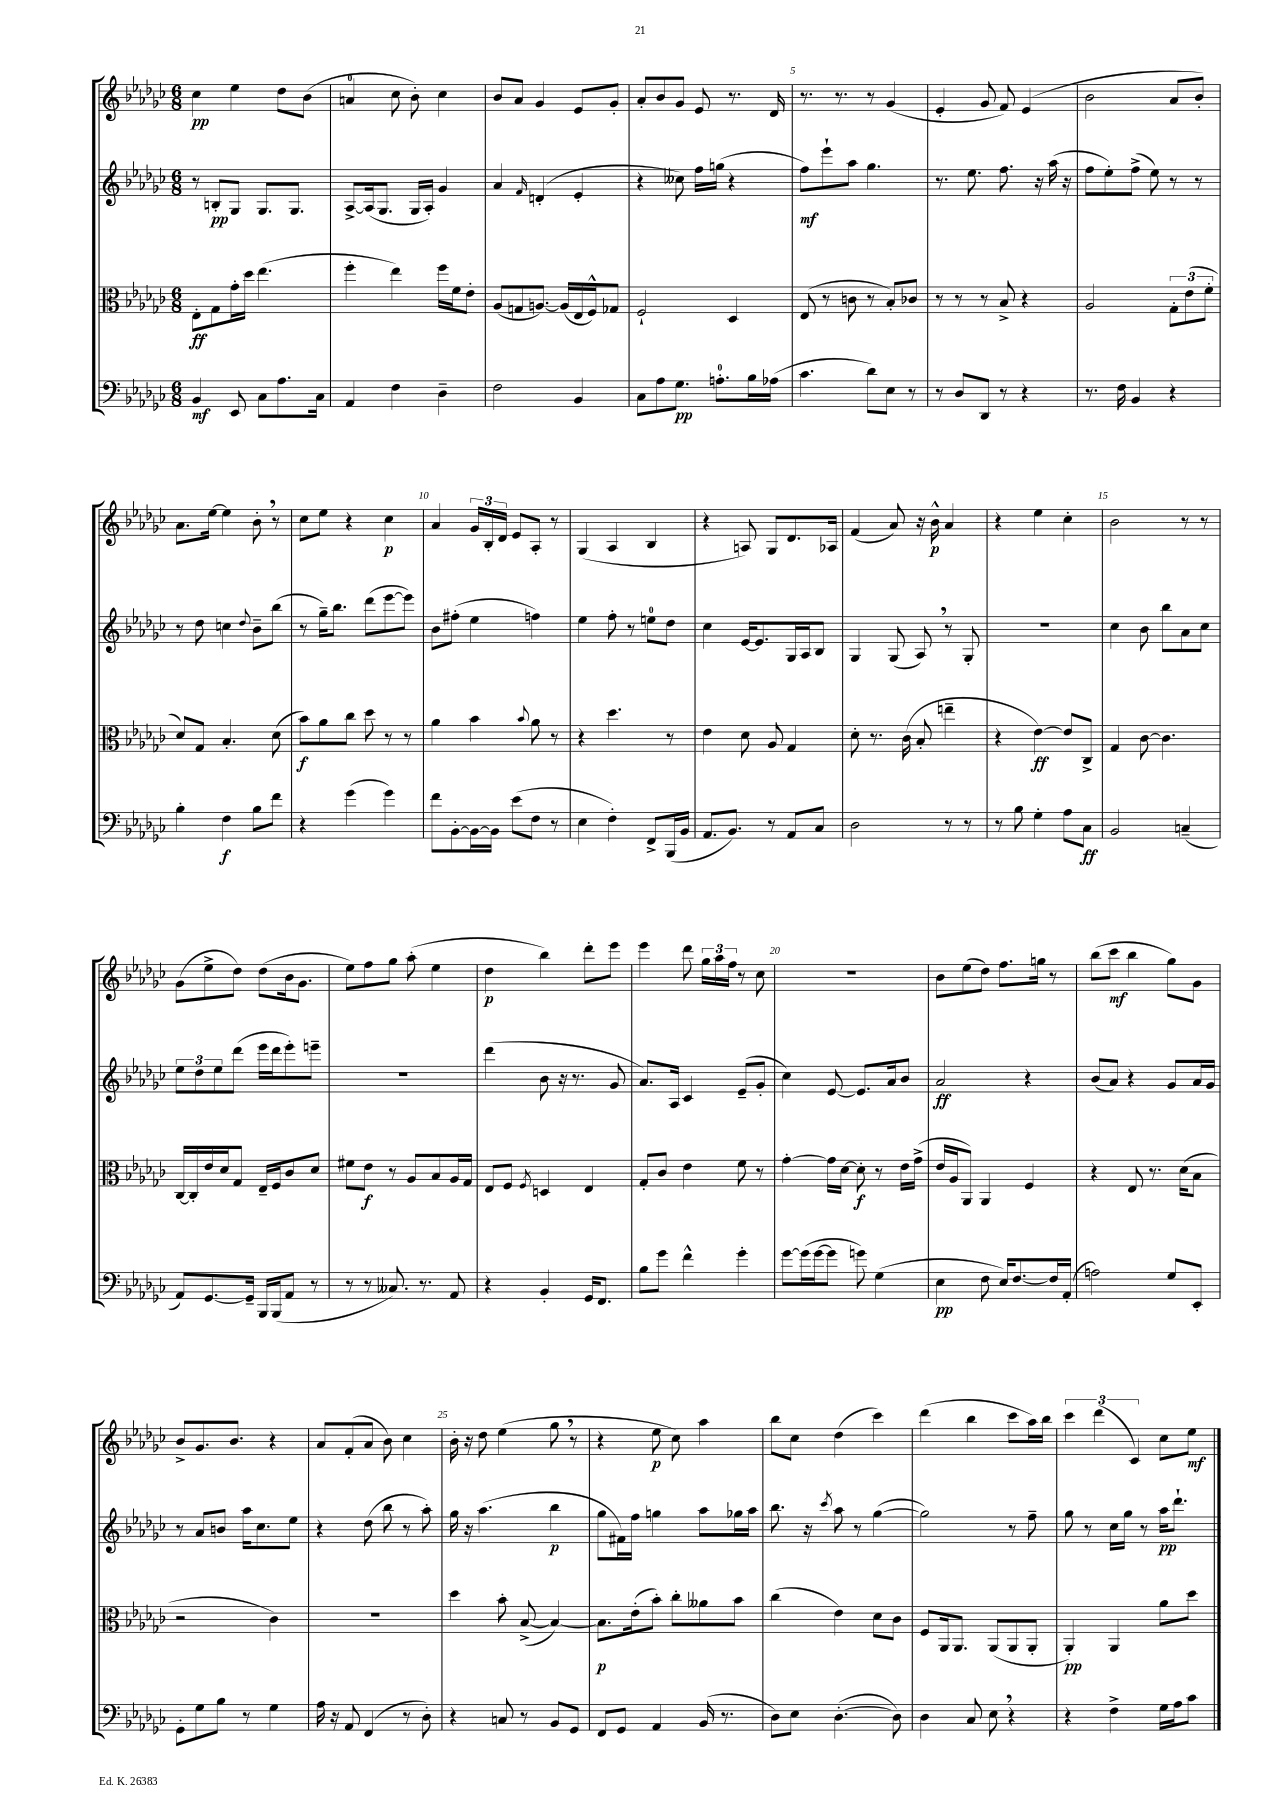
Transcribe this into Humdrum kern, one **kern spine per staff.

**kern	**dynam	**kern	**dynam	**kern	**dynam	**kern	**dynam
*part4	*part4	*part3	*part3	*part2	*part2	*part1	*part1
*staff4	*staff4	*staff3	*staff3	*staff2	*staff2	*staff1	*staff1
*clefF4	*	*clefC3	*	*clefG2	*	*clefG2	*
*k[b-e-a-d-g-c-]	*	*k[b-e-a-d-g-c-]	*	*k[b-e-a-d-g-c-]	*	*k[b-e-a-d-g-c-]	*
*M6/8	*	*M6/8	*	*M6/8	*	*M6/8	*
=1	=1	=1	=1	=1	=1	=1	=1
4BB-/	mf	8E-'\L	ff	8r	.	4cc-\	pp
.	.	8G-\	.	8Bn'/L	pp	.	.
8EE-/	.	16g-'\L	.	8G-/J	.	4ee-\	.
.	.	16dd-\JJ	.	.	.	.	.
8C-\L	.	(4.ee-\	.	8.G-/L	.	.	.
8.A-\	.	.	.	.	.	8dd-\L	.
.	.	.	.	8.G-/J	.	.	.
.	.	.	.	.	.	(8b-\J	.
16C-\Jk	.	.	.	.	.	.	.
=2	=2	=2	=2	=2	=2	=2	=2
4AA-/	.	4ff'\	.	[8A-^/L	.	4an/	.
.	.	.	.	(16A-/k]	.	.	.
.	.	.	.	8.G-/J	.	.	.
4F\	.	4ee-\)	.	.	.	8cc-\	.
.	.	.	.	16G-/LL	.	8b-'\)	.
.	.	.	.	16A-'/JJ)	.	.	.
4D-~\	.	16ff\LL	.	4g-/	.	4cc-\	.
.	.	16f\J	.	.	.	.	.
.	.	8e-'\J	.	.	.	.	.
=3	=3	=3	=3	=3	=3	=3	=3
2F\	.	(8A-/L	.	4a-/	.	8b-/L	.
.	.	8Gn/	.	.	.	8a-/J	.
.	.	.	.	16qqf/	.	.	.
.	.	[8.An/J)	.	(4dn'/	.	4g-/	.
.	.	(16A/LL]	.	.	.	.	.
4BB-/	.	16E-/	.	4e-'/	.	8e-/L	.
.	.	16F^^/J)	.	.	.	.	.
.	.	8G-X/J	.	.	.	8g-'/J	.
=4	=4	=4	=4	=4	=4	=4	=4
8C-\L	.	2F`/	.	4r	.	8a-'/L	.
8A-\	.	.	.	.	.	8b-/	.
8.G-\J	pp	.	.	8cc--X\)	.	8g-/J	.
.	.	.	.	16ff\LL	.	8e-/	.
8.An'\L	.	.	.	(16ggn\JJ	.	.	.
.	.	4D-/	.	4r	.	8.r	.
16B-\L	.	.	.	.	.	.	.
(16A-X\JJ	.	.	.	.	.	16d-/	.
=5	=5	=5	=5	=5	=5	=5	=5
4.c-\	.	(8E-/	.	8ff\L)	mf	8.r	.
.	.	8r	.	8eee-`\	.	.	.
.	.	.	.	.	.	8.r	.
.	.	8cn\	.	8aa-\J	.	.	.
8d-\L)	.	8r	.	4.gg-\	.	8r	.
8E-\J	.	8B-'/L)	.	.	.	(4g-/	.
8r	.	8c-X/J	.	.	.	.	.
=6	=6	=6	=6	=6	=6	=6	=6
8r	.	8r	.	8.r	.	4e-'/	.
8D-/L	.	8r	.	.	.	.	.
.	.	.	.	8.ee-\	.	.	.
8DD-/J	.	8r	.	.	.	8g-/	.
8r	.	8B-^/	.	8.ff\	.	8f/)	.
4r	.	4r	.	.	.	(4e-/	.
.	.	.	.	16r	.	.	.
.	.	.	.	(16aa-\	.	.	.
.	.	.	.	16r	.	.	.
=7	=7	=7	=7	=7	=7	=7	=7
8.r	.	2A-/	.	8ff\L	.	2b-\	.
.	.	.	.	8ee-'\)	.	.	.
16F\	.	.	.	.	.	.	.
4BB-/	.	.	.	(8ff^\J	.	.	.
.	.	.	.	8ee-\)	.	.	.
4r	.	12G-'\L	.	8r	.	8a-/L	.
.	.	(12e-\	.	.	.	.	.
.	.	.	.	8r	.	8b-'/J)	.
.	.	12f'\J	.	.	.	.	.
!!LO:LB:g=z
=8	=8	=8	=8	=8	=8	=8	=8
4B-'\	.	8d-/L)	.	8r	.	8.a-\L	.
.	.	8G-/J	.	8dd-\	.	.	.
.	.	.	.	.	.	[16ee-\Jk	.
4F\	f	4.B-'/	.	4ccn\	.	4ee-\]	.
.	.	.	.	8qqdd-/	.	.	.
8B-\L	.	.	.	8b-~\L	.	8b-',\	.
8f\J	.	(8d-\	.	(8bb-\J	.	8r	.
=9	=9	=9	=9	=9	=9	=9	=9
4r	.	8b-\L)	f	8r	.	8cc-\L	.
.	.	8a-\	.	16gg-~\KL)	.	8ee-\J	.
.	.	.	.	8.bb-\J	.	.	.
(4g-\	.	8cc-\J	.	.	.	4r	.
.	.	8dd-\	.	(8ddd-\L	.	.	.
4g-\)	.	8r	.	[8eee-\	.	4cc-\	p
.	.	8r	.	8eee-\J])	.	.	.
=10	=10	=10	=10	=10	=10	=10	=10
8f\L	.	4a-\	.	8b-\L	.	4a-/	.
[8BB-'\	.	.	.	(8ff#X'\J	.	.	.
16BB-\L_	.	4b-\	.	4ee-\	.	24g-/LL	.
.	.	.	.	.	.	24B-'/	.
16BB-\JJ]	.	.	.	.	.	.	.
.	.	.	.	.	.	24d-/JJ	.
(8e-\L	.	.	.	.	.	8e-/L	.
.	.	8qqb-/	.	.	.	.	.
8F\J	.	8a-\	.	4ffn\)	.	8A-'/J	.
8r	.	8r	.	.	.	8r	.
=11	=11	=11	=11	=11	=11	=11	=11
4E-\	.	4r	.	4ee-\	.	(4G-/	.
4F'\)	.	4.dd-\	.	8ff'\	.	4A-/	.
.	.	.	.	8r	.	.	.
8FF^/L	.	.	.	8een\L	.	4B-/	.
(16BBB-/L	.	8r	.	8dd-\J	.	.	.
16BB-/JJ	.	.	.	.	.	.	.
=12	=12	=12	=12	=12	=12	=12	=12
8.AA-/L	.	4e-\	.	4cc-\	.	4r	.
8.BB-/J)	.	.	.	.	.	.	.
.	.	8d-\	.	[16e-/KL	.	8An/)	.
.	.	.	.	8.e-/]	.	.	.
8r	.	8A-/	.	.	.	8G-/L	.
8AA-/L	.	4G-/	.	16G-/L	.	8.d-/	.
.	.	.	.	16A-/J	.	.	.
8C-/J	.	.	.	8B-/J	.	.	.
.	.	.	.	.	.	16A-X/Jk	.
=13	=13	=13	=13	=13	=13	=13	=13
2D-\	.	8d-'\	.	4G-/	.	(4f/	.
.	.	8.r	.	.	.	.	.
.	.	.	.	(8G-/	.	8a-/)	.
.	.	(16c-\	.	.	.	.	.
.	.	8B-'/	.	8A-,/)	.	16r	.
.	.	.	.	.	.	16b-^^\	p
8r	.	4een~\	.	8r	.	4a-/	.
8r	.	.	.	8G-'/	.	.	.
=14	=14	=14	=14	=14	=14	=14	=14
8r	.	4r	.	2.r	.	4r	.
8B-\	.	.	.	.	.	.	.
4G-'\	.	[4e-\)	ff	.	.	4ee-\	.
8A-\L	.	8e-/L]	.	.	.	4cc-'\	.
8C-\J	ff	8C-^/J	.	.	.	.	.
=15	=15	=15	=15	=15	=15	=15	=15
2BB-/	.	4G-/	.	4cc-\	.	2b-\	.
.	.	[8c-\	.	8b-\	.	.	.
.	.	4.c-\]	.	8bb-\L	.	.	.
(4Cn~/	.	.	.	8a-\	.	8r	.
.	.	.	.	8cc-\J	.	8r	.
!!LO:LB:g=z
=16	=16	=16	=16	=16	=16	=16	=16
8AA-/L)	.	[16C-/LL	.	12ee-\L	.	(8g-\L	.
.	.	16C-'/]	.	.	.	.	.
.	.	.	.	12dd-\	.	.	.
[8.GG-/	.	16e-/	.	.	.	8ee-^\	.
.	.	.	.	12ee-\	.	.	.
.	.	16d-/J	.	.	.	.	.
.	.	8G-/J	.	(8ddd-\J	.	8dd-\J)	.
16GG-~/Jk]	.	.	.	.	.	.	.
16BBB-/LL	.	16E-~/LL	.	16eee-\LL	.	(8dd-\L	.
(16BBB-/J	.	16F/J	.	16ddd-\J	.	.	.
8AA-/J	.	8c-/	.	8eee-'\)	.	16b-\k	.
.	.	.	.	.	.	8.g-\J	.
8r	.	8d-/J	.	8eeen~\J	.	.	.
=17	=17	=17	=17	=17	=17	=17	=17
8r	.	8f#X\L	.	2.r	.	8ee-\L)	.
8r	.	8e-\J	f	.	.	8ff\	.
8.C--X/)	.	8r	.	.	.	8gg-\J	.
.	.	8A-/L	.	.	.	(8aa-'\	.
8.r	.	.	.	.	.	.	.
.	.	8B-/	.	.	.	4ee-\	.
8AA-/	.	16A-/L	.	.	.	.	.
.	.	16G-/JJ	.	.	.	.	.
=18	=18	=18	=18	=18	=18	=18	=18
4r	.	8E-/L	.	(4ddd-\	.	4dd-\	p
.	.	8F/J	.	.	.	.	.
.	.	8qF/	.	.	.	.	.
4BB-'/	.	4Dn/	.	8b-\	.	4bb-\)	.
.	.	.	.	16r	.	.	.
.	.	.	.	8.r	.	.	.
16GG-/KL	.	4E-/	.	.	.	8ddd-'\L	.
8.FF/J	.	.	.	.	.	.	.
.	.	.	.	8g-/	.	8eee-\J	.
=19	=19	=19	=19	=19	=19	=19	=19
8B-\L	.	8G-'/L	.	8.a-/L)	.	4eee-\	.
8g-\J	.	8c-/J	.	.	.	.	.
.	.	.	.	16A-/Jk	.	.	.
4f^^\	.	4e-\	.	4c-/	.	8ddd-\	.
.	.	.	.	.	.	24gg-\LL	.
.	.	.	.	.	.	24aa-\	.
.	.	.	.	.	.	24ff\JJ	.
4g-'\	.	8f\	.	(8e-~/L	.	8r	.
.	.	8r	.	8g-'/J	.	8cc-\	.
=20	=20	=20	=20	=20	=20	=20	=20
[8g-\L	.	[4g-'\	.	4cc-\)	.	2.r	.
(16g-\L]	.	.	.	.	.	.	.
[16g-\J	.	.	.	.	.	.	.
8g-\J]	.	16g-\LL]	.	[8e-/	.	.	.
.	.	[16d-\JJ	.	.	.	.	.
8gn\)	.	8d-'\]	f	8.e-/L]	.	.	.
(4G-\	.	8r	.	.	.	.	.
.	.	.	.	16a-/k	.	.	.
.	.	16e-\LL	.	8b-/J	.	.	.
.	.	(16g-^\JJ	.	.	.	.	.
=21	=21	=21	=21	=21	=21	=21	=21
4E-\	pp	16e-/LL	.	2a-/	ff	8b-\L	.
.	.	16A-/J	.	.	.	.	.
.	.	8AA-/J)	.	.	.	(8ee-\	.
8F\	.	4AA-/	.	.	.	8dd-\J)	.
16E-/KL)	.	.	.	.	.	8.ff\L	.
[8.F/	.	.	.	.	.	.	.
.	.	4F/	.	4r	.	.	.
.	.	.	.	.	.	16ggn\Jk	.
16F/L]	.	.	.	.	.	8r	.
(16AA-'/JJ	.	.	.	.	.	.	.
=22	=22	=22	=22	=22	=22	=22	=22
2An\)	.	4r	.	(8b-/L	.	(8bb-\L	.
.	.	.	.	8a-/J)	.	8ccc-\J	mf
.	.	8E-/	.	4r	.	4bb-\	.
.	.	8.r	.	.	.	.	.
8G-/L	.	.	.	8g-/L	.	8gg-\L)	.
.	.	(16d-\KL	.	.	.	.	.
8EE-'/J	.	8B-\J	.	16a-/L	.	8g-\J	.
.	.	.	.	16g-/JJ	.	.	.
!!LO:LB:g=z
=23	=23	=23	=23	=23	=23	=23	=23
8GG-'\L	.	2r	.	8r	.	8b-^/L	.
8G-\	.	.	.	8a-/L	.	8.g-/	.
8B-\J	.	.	.	8bn/J	.	.	.
.	.	.	.	.	.	8.b-/J	.
8r	.	.	.	16aa-\KL	.	.	.
.	.	.	.	8.cc-\	.	.	.
4G-\	.	4c-\)	.	.	.	4r	.
.	.	.	.	8ee-\J	.	.	.
=24	=24	=24	=24	=24	=24	=24	=24
16A-\	.	2.r	.	4r	.	8a-/L	.
16r	.	.	.	.	.	.	.
8AA-/	.	.	.	.	.	(8f'/	.
(4FF/	.	.	.	(8dd-\	.	8a-/J	.
.	.	.	.	8bb-\	.	8b-\)	.
8r	.	.	.	8r	.	4cc-\	.
8D-'\)	.	.	.	8aa-'\)	.	.	.
=25	=25	=25	=25	=25	=25	=25	=25
4r	.	4dd-\	.	16gg-\	.	16b-'\	.
.	.	.	.	16r	.	16r	.
.	.	.	.	(4.aa-\	.	8dd-\	.
8Cn/	.	8b-'\	.	.	.	(4ee-\	.
8r	.	([8B-^/	.	.	.	.	.
8BB-/L	.	4B-/_)	.	4bb-\	p	8gg-,\	.
8GG-/J	.	.	.	.	.	8r	.
=26	=26	=26	=26	=26	=26	=26	=26
8FF/L	.	8.B-\L]	p	8gg-\L	.	4r	.
8GG-/J	.	.	.	16f#X\L)	.	.	.
.	.	(16e-'\k	.	16ff\JJ	.	.	.
4AA-/	.	8b-'\J)	.	4ggn\	.	8ee-\	p
.	.	8cc-'\L	.	.	.	8cc-\)	.
(16BB-/	.	8a--X\	.	8aa-\L	.	4aa-\	.
8.r	.	.	.	.	.	.	.
.	.	8b-\J	.	16gg-X\L	.	.	.
.	.	.	.	16aa-\JJ	.	.	.
=27	=27	=27	=27	=27	=27	=27	=27
8D-\L)	.	(4cc-\	.	8.bb-\	.	8bb-\L	.
8E-\J	.	.	.	.	.	8cc-\J	.
.	.	.	.	16r	.	.	.
.	.	.	.	8qccc-/	.	.	.
([4.D-'\	.	4e-\)	.	8aa-\	.	(4dd-\	.
.	.	.	.	8r	.	.	.
.	.	8d-\L	.	([4gg-\	.	4ccc-\)	.
8D-\])	.	8c-\J	.	.	.	.	.
=28	=28	=28	=28	=28	=28	=28	=28
4D-\	.	8F/L	.	2gg-\])	.	(4ddd-\	.
.	.	16AA-/k	.	.	.	.	.
.	.	8.AA-/J	.	.	.	.	.
8C-/	.	.	.	.	.	4bb-\	.
8E-,\	.	(8AA-/L	.	.	.	.	.
4r	.	8AA-/	.	8r	.	8ccc-\L	.
.	.	8AA-'/J	.	8ff~\	.	16aa-\L)	.
.	.	.	.	.	.	16bb-\JJ	.
=29	=29	=29	=29	=29	=29	=29	=29
4r	.	4AA-'/)	pp	8gg-\	.	6ccc-\	.
.	.	.	.	8r	.	.	.
.	.	.	.	.	.	(6ddd-\	.
4F^\	.	4AA-/	.	16cc-\LL	.	.	.
.	.	.	.	16gg-\JJ	.	.	.
.	.	.	.	.	.	6c-/)	.
.	.	.	.	8r	.	.	.
16G-\LL	.	8a-\L	.	16aa-\KL	pp	8cc-\L	.
16A-\J	.	.	.	8.ddd-`\J	.	.	.
8c-\J	.	8dd-\J	.	.	.	8ee-\J	mf
==	==	==	==	==	==	==	==
*-	*-	*-	*-	*-	*-	*-	*-
